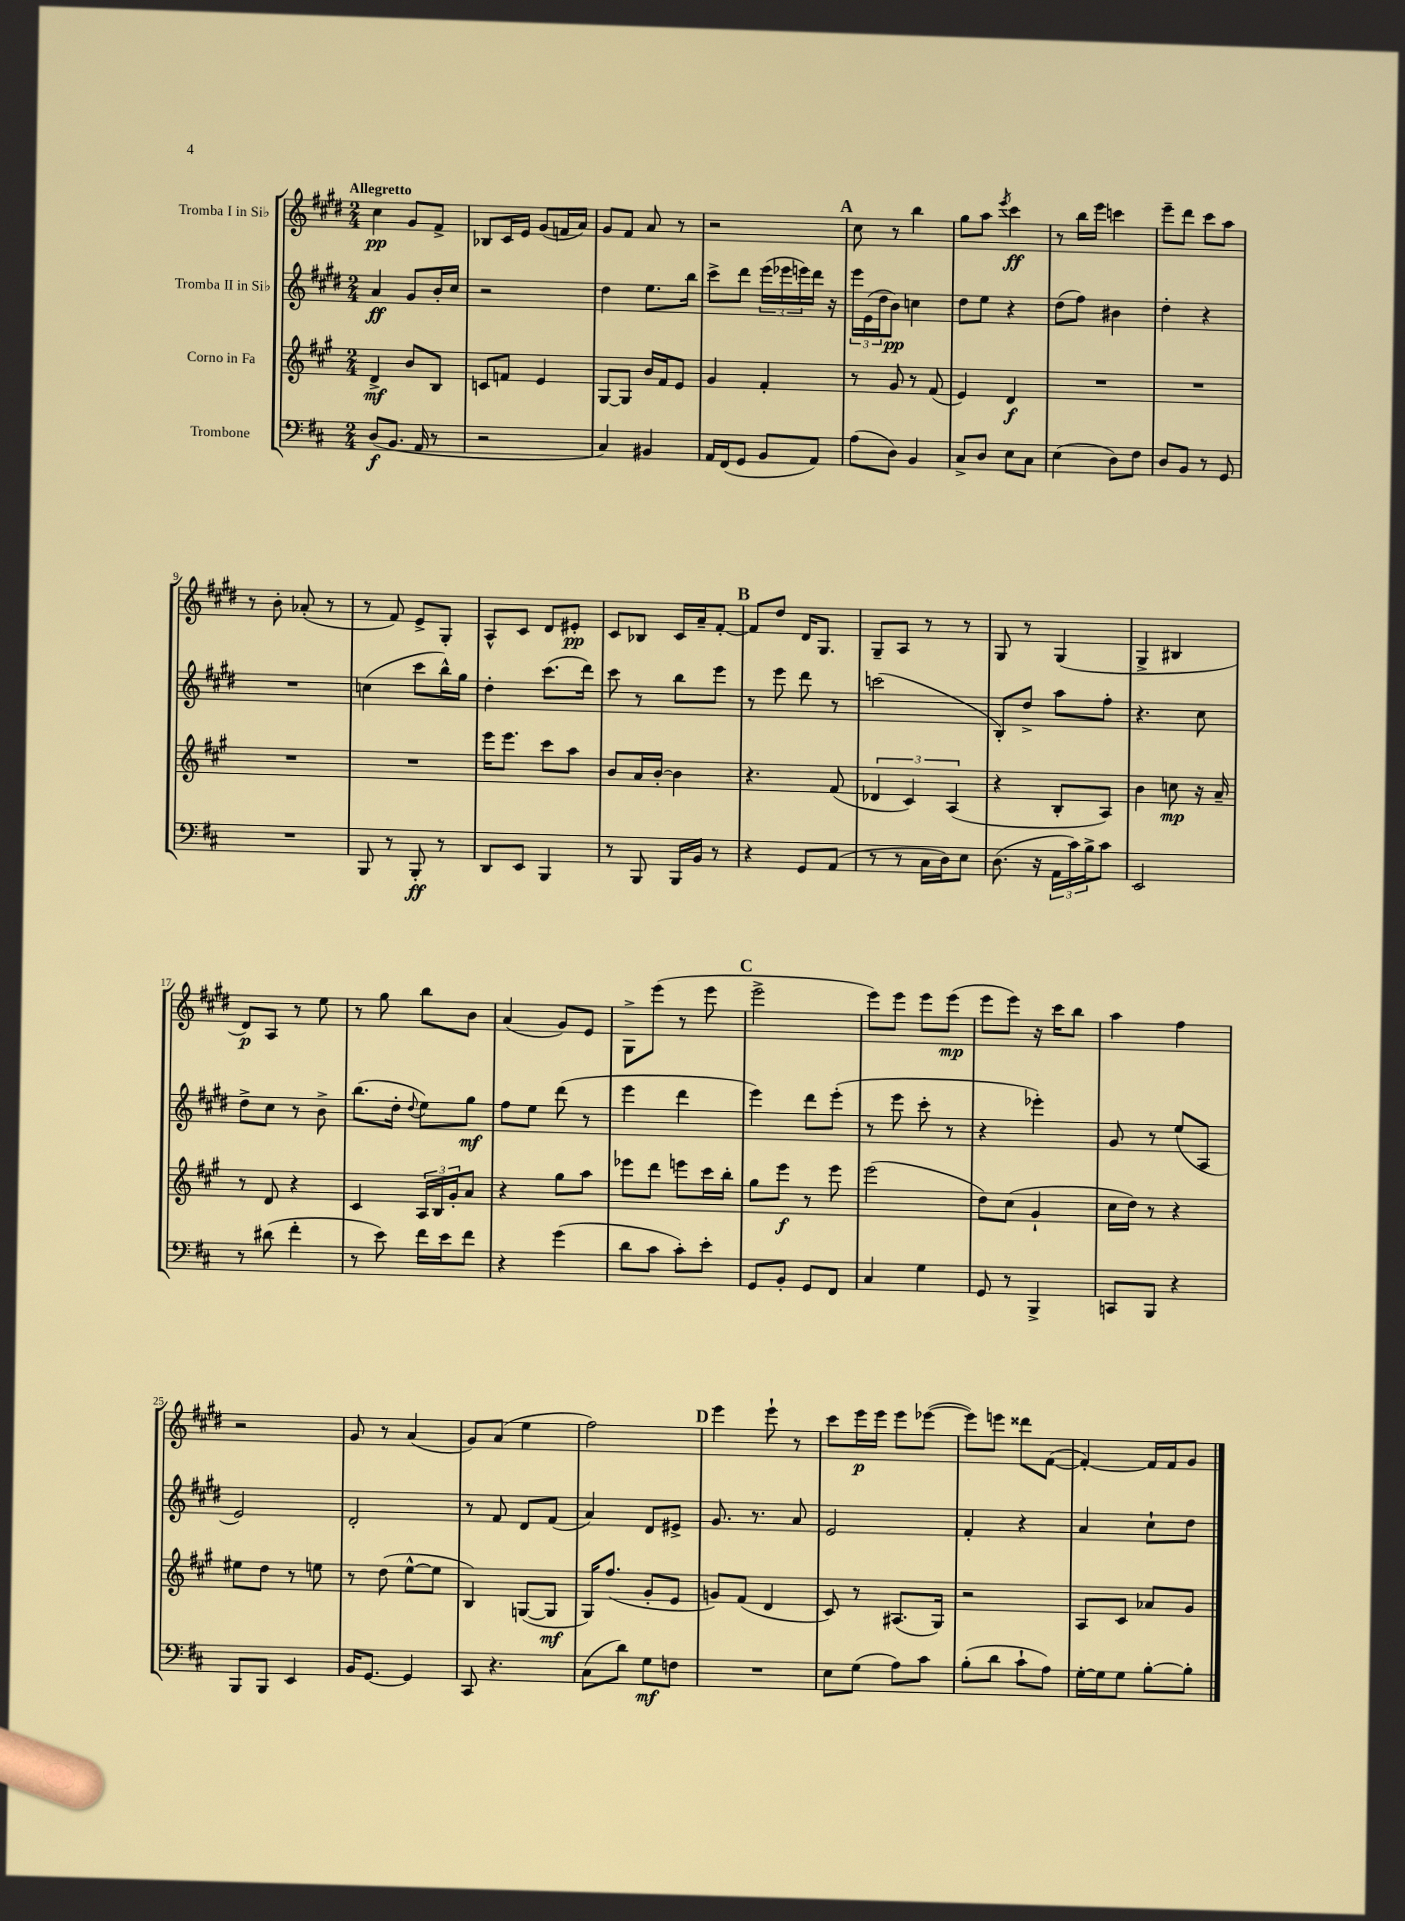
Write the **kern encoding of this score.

**kern	**kern	**kern	**kern
*staff4	*staff3	*staff2	*staff1
*clefF4	*clefG2	*clefG2	*clefG2
*k[f#c#]	*k[f#c#g#]	*k[f#c#g#d#]	*k[f#c#g#d#]
*M2/4	*M2/4	*M2/4	*M2/4
(8D	4d^	4a	4cc#
8.BB	.	.	.
.	8b	8g#	8g#
16AA	.	.	.
8r	8B	16b'	8f#^
.	.	16cc#	.
=	=	=	=
2r	8c	2r	8B-
.	8f	.	16c#
.	.	.	16e
.	4e	.	(8g#
.	.	.	16f
.	.	.	16a)
=	=	=	=
4C#)	[8G#	4dd#	8g#
.	8G#]	.	8f#
4BB#	16b	8.ee	8a
.	16f#	.	.
.	8e	.	8r
.	.	16bb	.
=	=	=	=
16AA	4g#	8ccc#^	2r
(16FF#	.	.	.
8GG	.	8ddd#	.
8BB	4f#'	(24eee	.
.	.	24eee-	.
.	.	24eee)	.
8AA)	.	16ddd#	.
.	.	16r	.
=	=	=	=
(8A	8r	24eee	8cc#
.	.	(24e	.
.	.	24dd#	.
8D)	8g#	8b)	8r
4BB	8r	4cc	4bb
.	(8f#	.	.
=	=	=	=
8C#^	4e)	8dd#	8gg#
8D	.	8ee	8aa
.	.	.	8qeee
8E	4d	4r	4ccc#
8C#	.	.	.
=	=	=	=
(4E	2r	(8dd#	8r
.	.	8ff#)	16bb
.	.	.	16eee
8D)	.	4b#	4ccc
8F#	.	.	.
=	=	=	=
8D	2r	4dd#'	8eee~
8BB	.	.	8ddd#
8r	.	4r	8ccc#
8GG	.	.	8aa
=	=	=	=
2r	2r	2r	8r
.	.	.	8b'
.	.	.	(8a-'
.	.	.	8r
=	=	=	=
8BBB	2r	(4cc	8r
8r	.	.	8f#)
8BBB'	.	8ccc#	8e^
8r	.	16bb^^)	8G#'
.	.	16gg#	.
=	=	=	=
8DD	16eee	4dd#'	8A^^
.	8.eee	.	.
8EE	.	.	8c#
4BBB	8ccc#	(8.ccc#	8d#
.	8aa	.	8e#'
.	.	16ddd#)	.
=	=	=	=
8r	8b	8ccc#	8c#
8BBB	16a	8r	8B-
.	[16b'	.	.
16BBB	4b]	8bb	16c#
16BB	.	.	16a~
8r	.	8eee	[8f#'
=	=	=	=
4r	4.r	8r	8f#]
.	.	8eee	8dd#
8GG	.	8ddd#	16d#
.	.	.	8.G#
(8AA	(8f#	8r	.
=	=	=	=
8r	6d-	(2ccc	8G#~
8r	.	.	8A
.	6c#)	.	.
16C#	.	.	8r
16D)	.	.	.
.	(6A	.	.
8E	.	.	8r
=	=	=	=
(8.D	4r	8B')	8G#
.	.	8dd#^	8r
16r	.	.	.
24AA	8B'	8aa	(4G#
24c#)	.	.	.
24B^	.	.	.
8c#	8A)	8ff#'	.
=	=	=	=
2EE	4b	4.r	4G#^
.	8cc	.	4B#
.	16r	8cc#	.
.	16a~	.	.
=	=	=	=
8r	8r	8dd#^	8d#)
(8d#	8d	8cc#	8A
4f#'	4r	8r	8r
.	.	8b^	8ee
=	=	=	=
8r	4c#	(8.bb	8r
8e)	.	.	8gg#
.	.	16dd#'	.
.	.	8qqdd#	.
16f#	24A	8ee)	8bb
.	24B	.	.
16e	.	.	.
.	24g#'	.	.
8f#	8a	8gg#	8b
=	=	=	=
4r	4r	8ff#	(4a
.	.	8ee	.
(4g	8gg#	(8ddd#	8g#)
.	8aa	8r	8e
=	=	=	=
8d	8eee-	4eee	8G#^
8c#	8ddd	.	(8eee
8c#')	8eee	4ddd#	8r
8e'	16ccc#	.	8eee
.	16bb'	.	.
=	=	=	=
8GG	8gg#	4eee)	2eee^
8BB'	8eee	.	.
8GG	8r	8ddd#	.
8FF#	8eee	(8eee'	.
=	=	=	=
4C#	(2eee	8r	8eee)
.	.	8eee	8eee
4G	.	8ccc#'	8eee
.	.	8r	(8eee
=	=	=	=
8GG	8dd)	4r	8eee
8r	(8cc#	.	8eee)
4BBB^	4g#`	4eee-')	16r
.	.	.	16ccc#
.	.	.	8bb
=	=	=	=
8CC	16cc#	8g#	4aa
.	16dd)	.	.
8BBB	8r	8r	.
4r	4r	(8ee	4ff#
.	.	8A	.
=	=	=	=
8BBB	8ee#	2e)	2r
8BBB	8dd	.	.
4EE	8r	.	.
.	8ee	.	.
=	=	=	=
16BB	8r	2d#'	8g#
[8.GG	.	.	.
.	(8dd	.	8r
4GG]	[8ee^^	.	(4a
.	8ee]	.	.
=	=	=	=
8CC#	4B)	8r	8g#)
4.r	.	8f#	(8a
.	([8G	8d#	4ee
.	8G]	(8f#	.
=	=	=	=
(8C#	16G#)	4a)	2ff#)
.	(8.ff#	.	.
8d)	.	.	.
8G	8g#'	8d#	.
8F	8e	8e#^	.
=	=	=	=
2r	8g)	8.g#	4eee
.	(8f#	.	.
.	.	8.r	.
.	4d	.	8eee`
.	.	8a	8r
=	=	=	=
8E	8c#)	2e	8ccc#
(8G	8r	.	16eee
.	.	.	16eee
8A)	(8.A#	.	8eee
8c#	.	.	([8eee-
.	16G#)	.	.
=	=	=	=
(8B'	2r	4f#'	8eee-])
8d	.	.	8eee
8c#`	.	4r	8ddd##
8A)	.	.	([8f#
=	=	=	=
[16G'	8A	4a	4f#'_)
16G]	.	.	.
8G	8c#	.	.
[8B'	8a-	8cc#`	16f#]
.	.	.	16f#
8B']	8g#	8dd#	8g#
==	==	==	==
*-	*-	*-	*-
